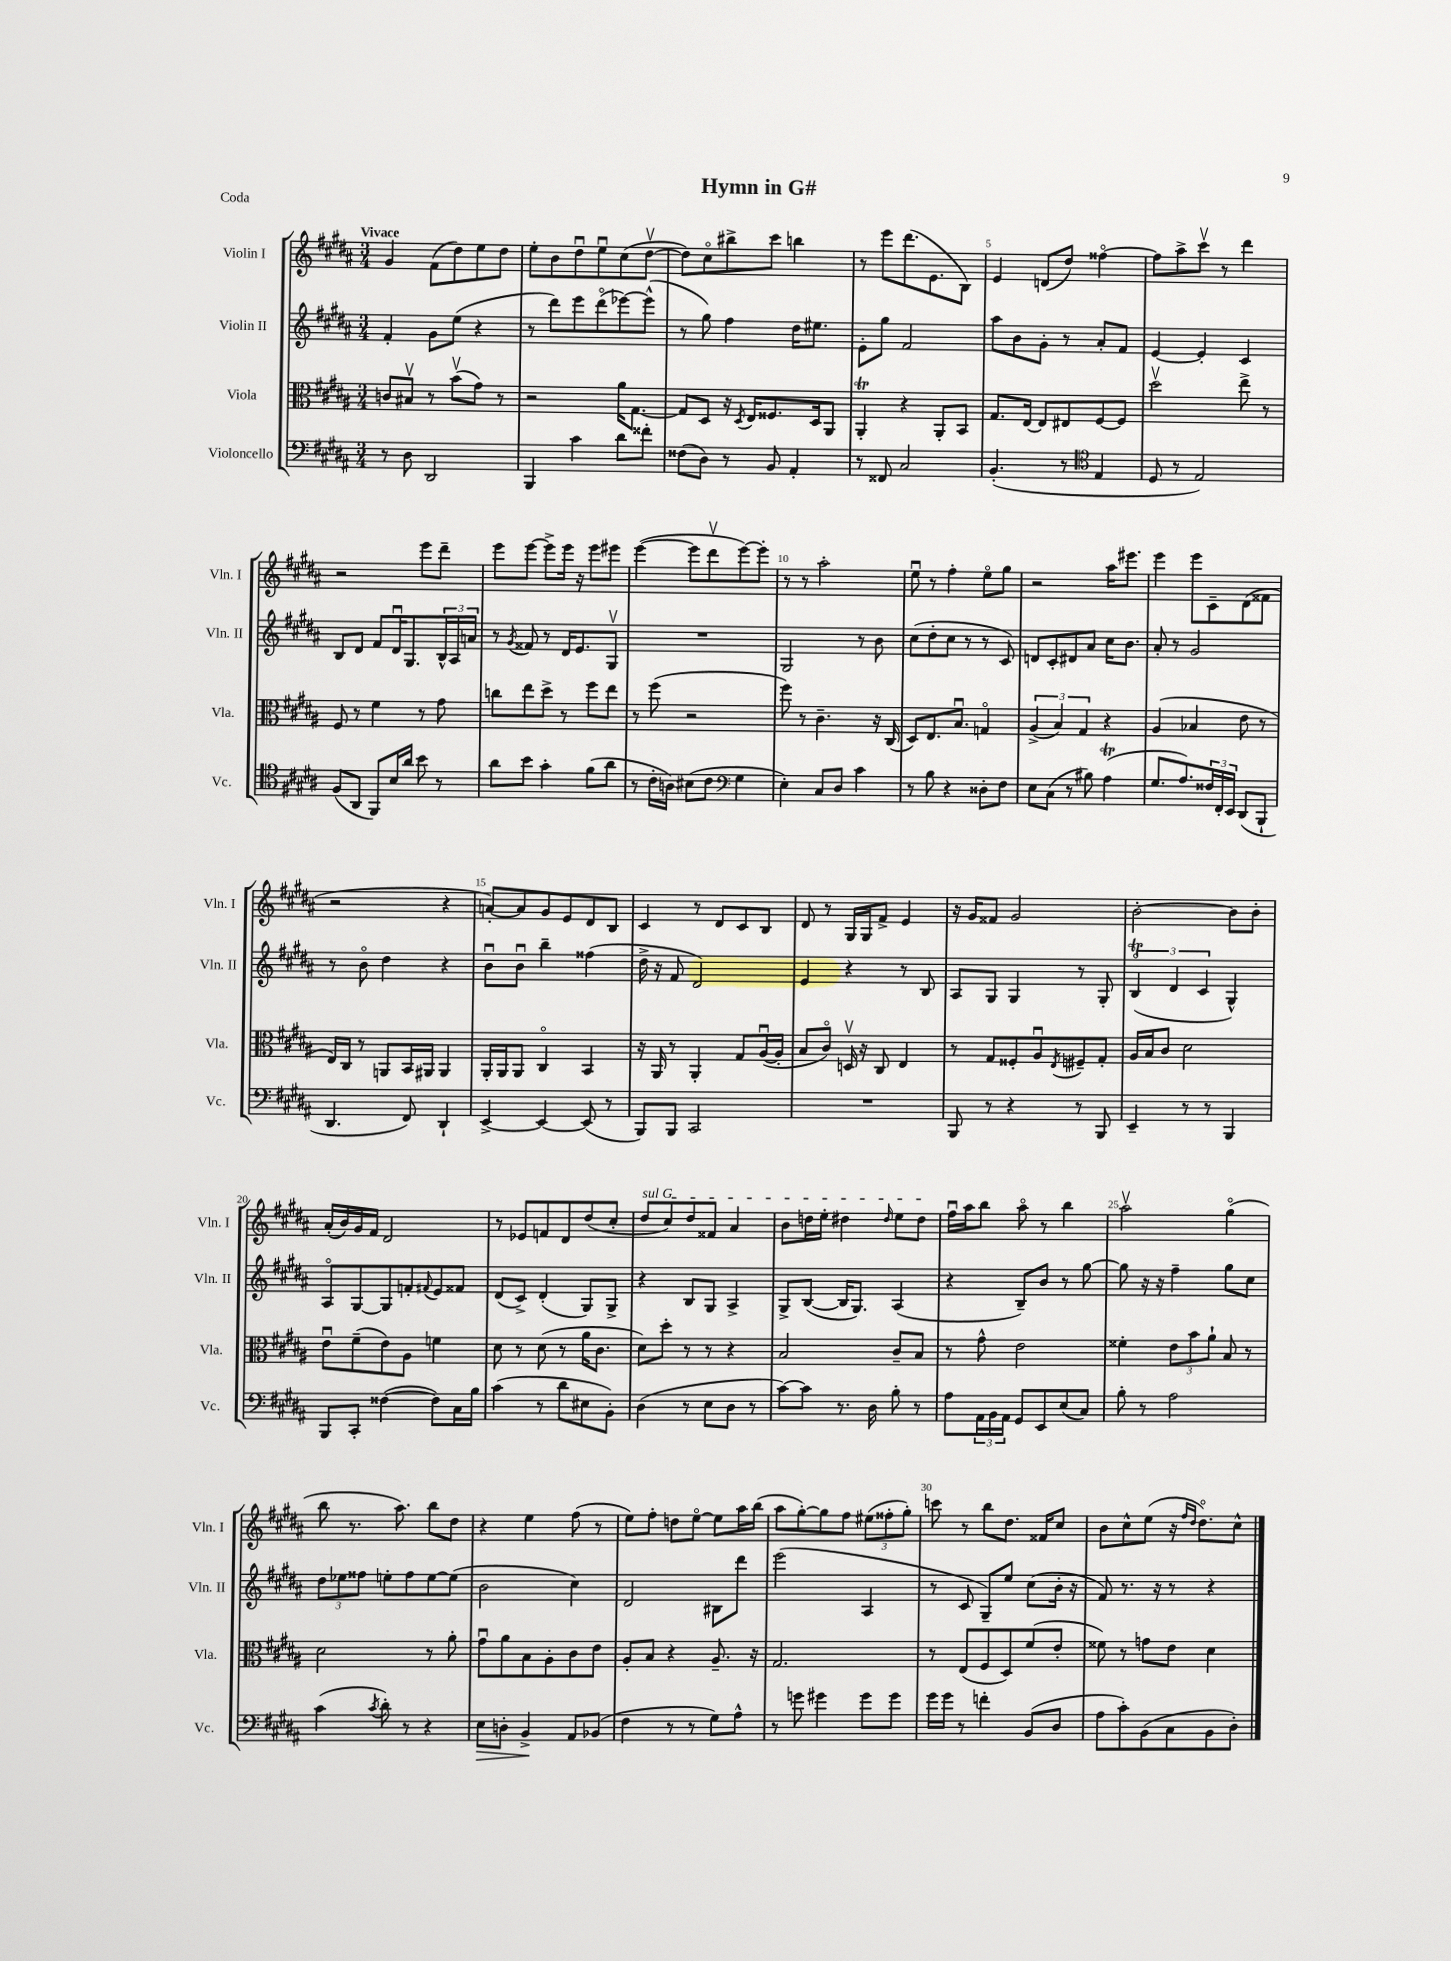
\header { title = "Hymn in G#" piece = "Coda" }
<<
\new StaffGroup <<
\new Staff = "s0" \with { instrumentName = "Violin I" shortInstrumentName = "Vln. I" } {
    \clef treble \key b \major \numericTimeSignature \time 3/4 \tempo "Vivace"
    gis'4 fis'8( dis''8) e''8 dis''8 |
    e''8-. b'8 dis''8\downbow e''8\downbow cis''8( dis''8~\upbow |
    dis''8) cis''8\flageolet bis''8-> cis'''8 b''4 |
    r8 e'''8 dis'''8.( e'8. b8) |
    e'4 d'8( dis''8) fisis''4~\flageolet |
    fisis''8 ais''8-> cis'''8\upbow r8 dis'''4 |
    r2 e'''8 dis'''8-- |
    e'''8 e'''8~ e'''8-> e'''16 r16 e'''8 eis'''8 |
    e'''4~( e'''8 dis'''8\upbow e'''8~) e'''8-. |
    r8 r8 ais''2-. |
    e''8\downbow r8 fis''4-. e''8\flageolet gis''8 |
    r2 ais''16 eis'''8. |
    e'''4 e'''8 cis'8-- dis'8( fisis'8 |
    r2 r4 |
    a'8~-.) a'8 gis'8 e'8 dis'8 b8 |
    cis'4 r8 dis'8 cis'8 b8 |
    dis'8 r8 gis16 gis16 fis'8-> e'4 |
    r16 gis'16 fisis'8 gis'2 |
    b'2~-. b'8 b'8-. |
    ais'16-.( b'16) gis'16 fis'16 dis'2 |
    r8 ees'8 f'8 dis'8 dis''8( cis''8-. |
    \once \override TextSpanner.bound-details.left.text = \markup { \italic "sul G" } dis''8\startTextSpan cis''8) dis''8 fisis'8 ais'4 |
    b'8 d''16 e''16-. dis''4 \grace { dis''16 } e''8 dis''8\stopTextSpan |
    fis''16\downbow ais''16 b''8 ais''8\flageolet r8 b''4 |
    ais''2\upbow gis''4\flageolet( |
    b''8 r8. ais''8.) b''8 dis''8 |
    r4 e''4 fis''8( r8 |
    e''8) fis''8-. d''8 e''8~\flageolet e''8 ais''16 b''16( |
    ais''8 gis''8~-.) gis''8 fis''8 \tuplet 3/2 { eis''8( fisis''8-. gis''8-.) } |
    c'''8 r8 b''8 dis''8. fisis'16 cis''8 |
    b'8 cis''8-^ e''8( r16 \grace { fis''16 dis''16 } dis''8.\flageolet) cis''8-^ \bar "|." |
}
\new Staff = "s1" \with { instrumentName = "Violin II" shortInstrumentName = "Vln. II" } {
    \clef treble \key b \major \numericTimeSignature \time 3/4
    fis'4-. gis'8 e''8( r4 |
    r8 dis'''8) e'''8 dis'''8\flageolet( ees'''8~) ees'''8-^( |
    r8 gis''8) fis''4 dis''16 eis''8. |
    e'8-. gis''8 fis'2 |
    ais''8 b'8 gis'8-. r8 ais'8-. fis'8 |
    e'4~ e'4-. cis'4 |
    b8 dis'8 fis'8 dis'16\downbow gis8. \tuplet 3/2 { b16-^ ais16 a'16 } |
    r8 \acciaccatura { gis'8 } fisis'8 r8 dis'16 e'8. gis8\upbow |
    R2. |
    gis2 r8 b'8 |
    cis''8( dis''8-. cis''8 r8 r8 cis'8) |
    d'8 cis'8-. dis'8 ais'8 cis''16 b'8. |
    ais'8-. r8 gis'2 |
    r8 b'8\flageolet dis''4 r4 |
    b'8\downbow b'8\downbow b''4-- fisis''4( |
    dis''16-> r16 fis'8 dis'2) |
    e'4 r4 r8 b8 |
    ais8 gis8 gis4 r8 gis8-. |
    \tuplet 3/2 { b4\flageolet\trill( dis'4 cis'4 } gis4-^) |
    ais8\flageolet gis8~ gis8 f'8-. \appoggiatura { fis'8 } e'8 fisis'8 |
    dis'8( cis'8->) dis'4-.( gis8) gis8-> |
    r4 b8 gis8 ais4-> |
    gis8-> b8~( b16 gis8.) ais4( |
    r4 b8--) b'8 r8 gis''8~ |
    gis''8 r16 r16 fis''4-- gis''8 cis''8 |
    \tuplet 3/2 { dis''8 ees''8 fisis''8 } e''8-. fisis''8 e''8~ e''8( |
    b'2 cis''4) |
    dis'2 bis8 dis'''8 |
    e'''2( ais4 |
    r8 cis'8 gis8--) e''8 cis''8( b'16-. r16 |
    fis'8) r8. r16 r8 r4 \bar "|." |
}
\new Staff = "s2" \with { instrumentName = "Viola" shortInstrumentName = "Vla." } {
    \clef alto \key b \major \numericTimeSignature \time 3/4
    c'8 bis8\upbow r8 b'8\upbow( gis'8) r8 |
    r2 ais'16 gis8.~ |
    gis8 dis8 r16 \acciaccatura { dis8 } e16 fisis8. dis16 ais,8 |
    ais,4-.\trill r4 ais,8-. b,8 |
    gis8. e16~ e8 eis8 fis8~ fis8 |
    dis''2\upbow e''8-> r8 |
    fis8 r8 fis'4 r8 gis'8 |
    c''8 e''8 dis''8-> r8 fis''8 e''8 |
    r8 fis''8( r2 |
    fis''8) r8 cis'4.-- r16 cis16( |
    dis8) e8. b8.\downbow g4\flageolet |
    \tuplet 3/2 { ais4->( b4) gis4 } r4 |
    ais4( bes4 e'8 r8 |
    e16) cis16 r8 a,8 b,16 ais,16 ais,4 |
    ais,16-. ais,16 ais,8 cis4\flageolet b,4 |
    r16 ais,16 r8 ais,4-. gis8 ais16~\downbow( ais16-. |
    b8 cis'8\flageolet) d16\upbow r16 cis8 e4 |
    r8 gis8 fisis8-. ais8\downbow \acciaccatura { e8 } fis8-- gis8-. |
    ais16 b16 cis'8 dis'2 |
    e'8\downbow fis'8--( e'8) ais8 f'4 |
    dis'8 r8 dis'8( r8 ais'16 cis'8. |
    dis'8) dis''8-. r8 r8 r4 |
    b2 cis'8-- b8 |
    r8 gis'8-^ e'2 |
    fisis'4-. \tuplet 3/2 { e'8 b'8 ais'8-! } b8 r8 |
    dis'2 r8 ais'8-. |
    gis'8\downbow ais'8 b8 ais8-. cis'8 e'8 |
    ais8-. b8 r4 ais8.-- r16 |
    gis2. |
    r8 e8( fis8 dis8) fis'8( e'8-. |
    fisis'8) r8 g'8 e'8 dis'4 \bar "|." |
}
\new Staff = "s3" \with { instrumentName = "Violoncello" shortInstrumentName = "Vc." } {
    \clef bass \key b \major \numericTimeSignature \time 3/4
    r8 dis8 dis,2 |
    b,,4 cis'4 dis'8 fisis'8-. |
    fisis8( dis8) r8 b,8 ais,4-. |
    r8 fisis,8 cis2 |
    b,4.-.( r8 \clef tenor e4 |
    dis8 r8 e2) |
    fis8( ais,8 fis,8) b16 ais'16 b'8 r8 |
    ais'8 b'8 gis'4-. fis'8( ais'8 |
    r8 cis'16-. a16) bis8( cis'8 \clef bass gis4 |
    e4-.) cis8 dis8 cis'4 |
    r8 b8 r4 disis8-. fis8 |
    e8 cis8( r8 bis8) ais4\trill( |
    gis8. ais8.) \tuplet 3/2 { fisis16 fis,16-. e,16 } dis,8( b,,8-! |
    dis,4. fis,8) dis,4-! |
    e,4~-> e,4~ e,8( r8 |
    b,,8) b,,8 cis,2 |
    R2. |
    b,,8 r8 r4 r8 b,,8 |
    e,4-- r8 r8 b,,4 |
    b,,8 cis,8-. fisis4~( fisis8) cis16 b16 |
    cis'4( r8 dis'8 eis8 b,8-.) |
    dis4( r8 e8 dis8 r8 |
    cis'8~) cis'8 r8. dis16 b8-. r8 |
    ais8 \tuplet 3/2 { ais,16 b,16 ais,16 } gis,8 e,8 e8( cis8) |
    b8-. r8 ais2 |
    cis'4( \acciaccatura { cis'8 } dis'8-.) r8 r4 |
    e8\> d8-. b,4->\! ais,8 bes,8( |
    fis4 r8 r8 gis8) ais8-^ |
    r8 g'8 gis'4 gis'8 gis'8 |
    gis'16 gis'16 r8 f'4-. b,8( dis8 |
    ais8 cis'8-.) b,8( cis8 b,8 dis8-.) \bar "|." |
}
>>
>>
\layout { \context { \Score \override BarNumber.break-visibility = ##(#f #t #t) barNumberVisibility = #(every-nth-bar-number-visible 5) } }
